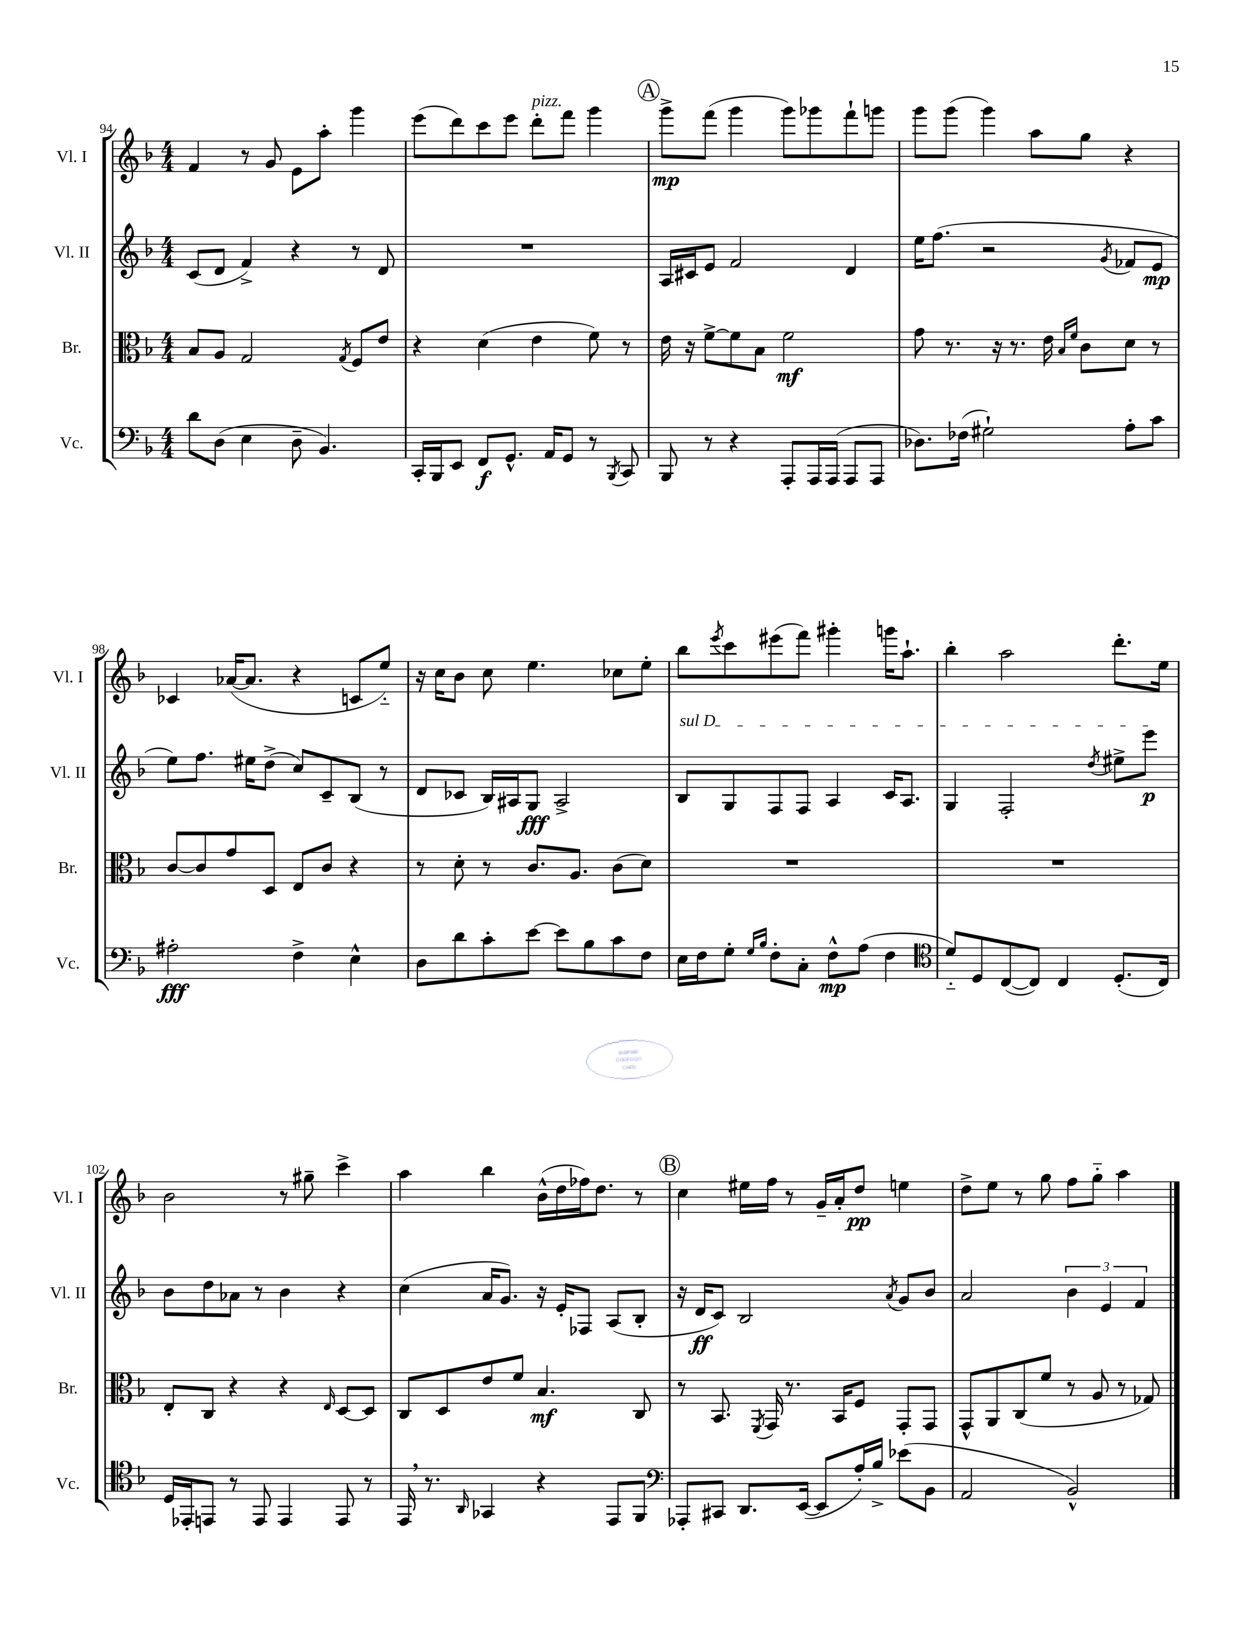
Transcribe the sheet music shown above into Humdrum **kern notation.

**kern	**kern	**kern	**kern
*staff4	*staff3	*staff2	*staff1
*clefF4	*clefC3	*clefG2	*clefG2
*k[b-]	*k[b-]	*k[b-]	*k[b-]
*M4/4	*M4/4	*M4/4	*M4/4
8d	8B-	(8c	4f
(8D	8A	8d	.
4E	2G	4f^)	8r
.	.	.	8g
8D~	.	4r	8e
4.BB-)	.	.	8aa'
.	8qG	.	.
.	8F	8r	4ggg
.	8e	8d	.
=	=	=	=
16CC'	4r	1r	(8eee
16BBB-	.	.	.
8EE	.	.	8ddd)
8FF	(4d	.	8ccc
8.GG^^	.	.	8eee
.	4e	.	8ddd'
16AA	.	.	.
8GG	.	.	8fff
8r	8f)	.	4ggg
8qBBB-	.	.	.
8CC	8r	.	.
=	=	=	=
8BBB-	16e	16A	8ggg^
.	16r	16c#	.
8r	[8f^	8e	(8fff
4r	8f]	2f	4ggg
.	8B-	.	.
8AAA'	2f	.	8ggg)
16AAA	.	.	8ggg-
(16AAA	.	.	.
8AAA	.	4d	8fff`
8AAA	.	.	8ggg
=	=	=	=
8.D-)	8g	16ee	8ggg
.	.	(8.ff	.
.	8.r	.	(8ggg
(16F-	.	.	.
2G#`)	.	2r	4ggg)
.	16r	.	.
.	8.r	.	.
.	.	.	8aa
.	16e	.	.
.	16qqB-	.	.
.	16qqf	.	.
.	8c	.	8gg
.	.	8qg	.
8A'	8d	8f-	4r
8c	8r	8e	.
=	=	=	=
2A#'	[8c	8ee)	4c-
.	8c]	8.ff	.
.	8g	.	([16a-
.	.	16ee#	8.a-]
.	8D	(8dd^	.
4F^	8E	8cc)	4r
.	8c	8c~	.
4E^^	4r	(8B-	8c
.	.	8r	8ee'~)
=	=	=	=
8D	8r	8d	16r
.	.	.	16cc
8d	8d'	8c-	8b-
8c'	8r	16B-)	8cc
.	.	16A#	.
[8e	8.c	8G	4.ee
8e]	.	2A#^	.
.	8.A	.	.
8B-	.	.	.
8c	(8c	.	8cc-
8F	8d)	.	8ee'
=	=	=	=
16E	1r	8B-	8bb-
16F	.	.	.
.	.	.	8qeee
8G'	.	8G	8ccc
16qqG	.	.	.
16qqB-	.	.	.
8F'	.	8F	(8eee#
8C'	.	8F	8fff)
8F^^	.	4A	4ggg#'
(8A	.	.	.
4F	.	16c	16ggg
.	.	8.A	8.aa`
=	=	=	=
*clefC4	*	*	*
8d'~)	1r	4G	4bb-'
8D	.	.	.
([8C	.	2F'	2aa
8C])	.	.	.
4C	.	.	.
.	.	8qdd	.
(8.D'	.	8ee#^	8.ddd'
.	.	8eee	.
16C)	.	.	16ee
=	=	=	=
16D	8E'	8b-	2b-
16EE-'	.	.	.
8EE	8C	8dd	.
8r	4r	8a-	.
8EE	.	8r	.
4EE	4r	4b-	8r
.	.	.	8gg#~
.	16qqE	.	.
8EE	[8D	4r	4ccc^
8r	8D]	.	.
=	=	=	=
16EE	8C	(4cc	4aa
8.r	.	.	.
.	8D	.	.
16qqAA	.	.	.
4GG-	8e	16a	4bb-
.	.	8.g)	.
.	8f	.	.
4r	4.B-	16r	(16b-^^
.	.	16e'	16dd
.	.	8F-	16ff-)
.	.	.	8.dd
8EE	.	(8A	.
8FF	8C	8B-'	8r
=	=	=	=
*clefF4	*	*	*
8AAA-'	8r	16r	4cc
.	.	16d	.
8CC#	8.BB-	8c)	.
8.DD	.	2B-	16ee#
.	8qFF	.	.
.	16GG	.	16ff
.	8.r	.	8r
([16EE	.	.	.
8EE]	.	.	16g~
.	16BB-	.	16a'
16A')	8F	.	8dd
16B-^	.	.	.
.	.	8qa	.
(8e-	8GG'	8g	4ee
8BB-	8GG	8b-	.
=	=	=	=
2AA	8GG^^	2a	8dd^
.	8AA	.	8ee
.	(8C	.	8r
.	8f	.	8gg
2BB-^^)	8r	6b-	8ff
.	8A	.	8gg'~
.	.	6e	.
.	8r	.	4aa
.	.	6f	.
.	8G-)	.	.
==	==	==	==
*-	*-	*-	*-
